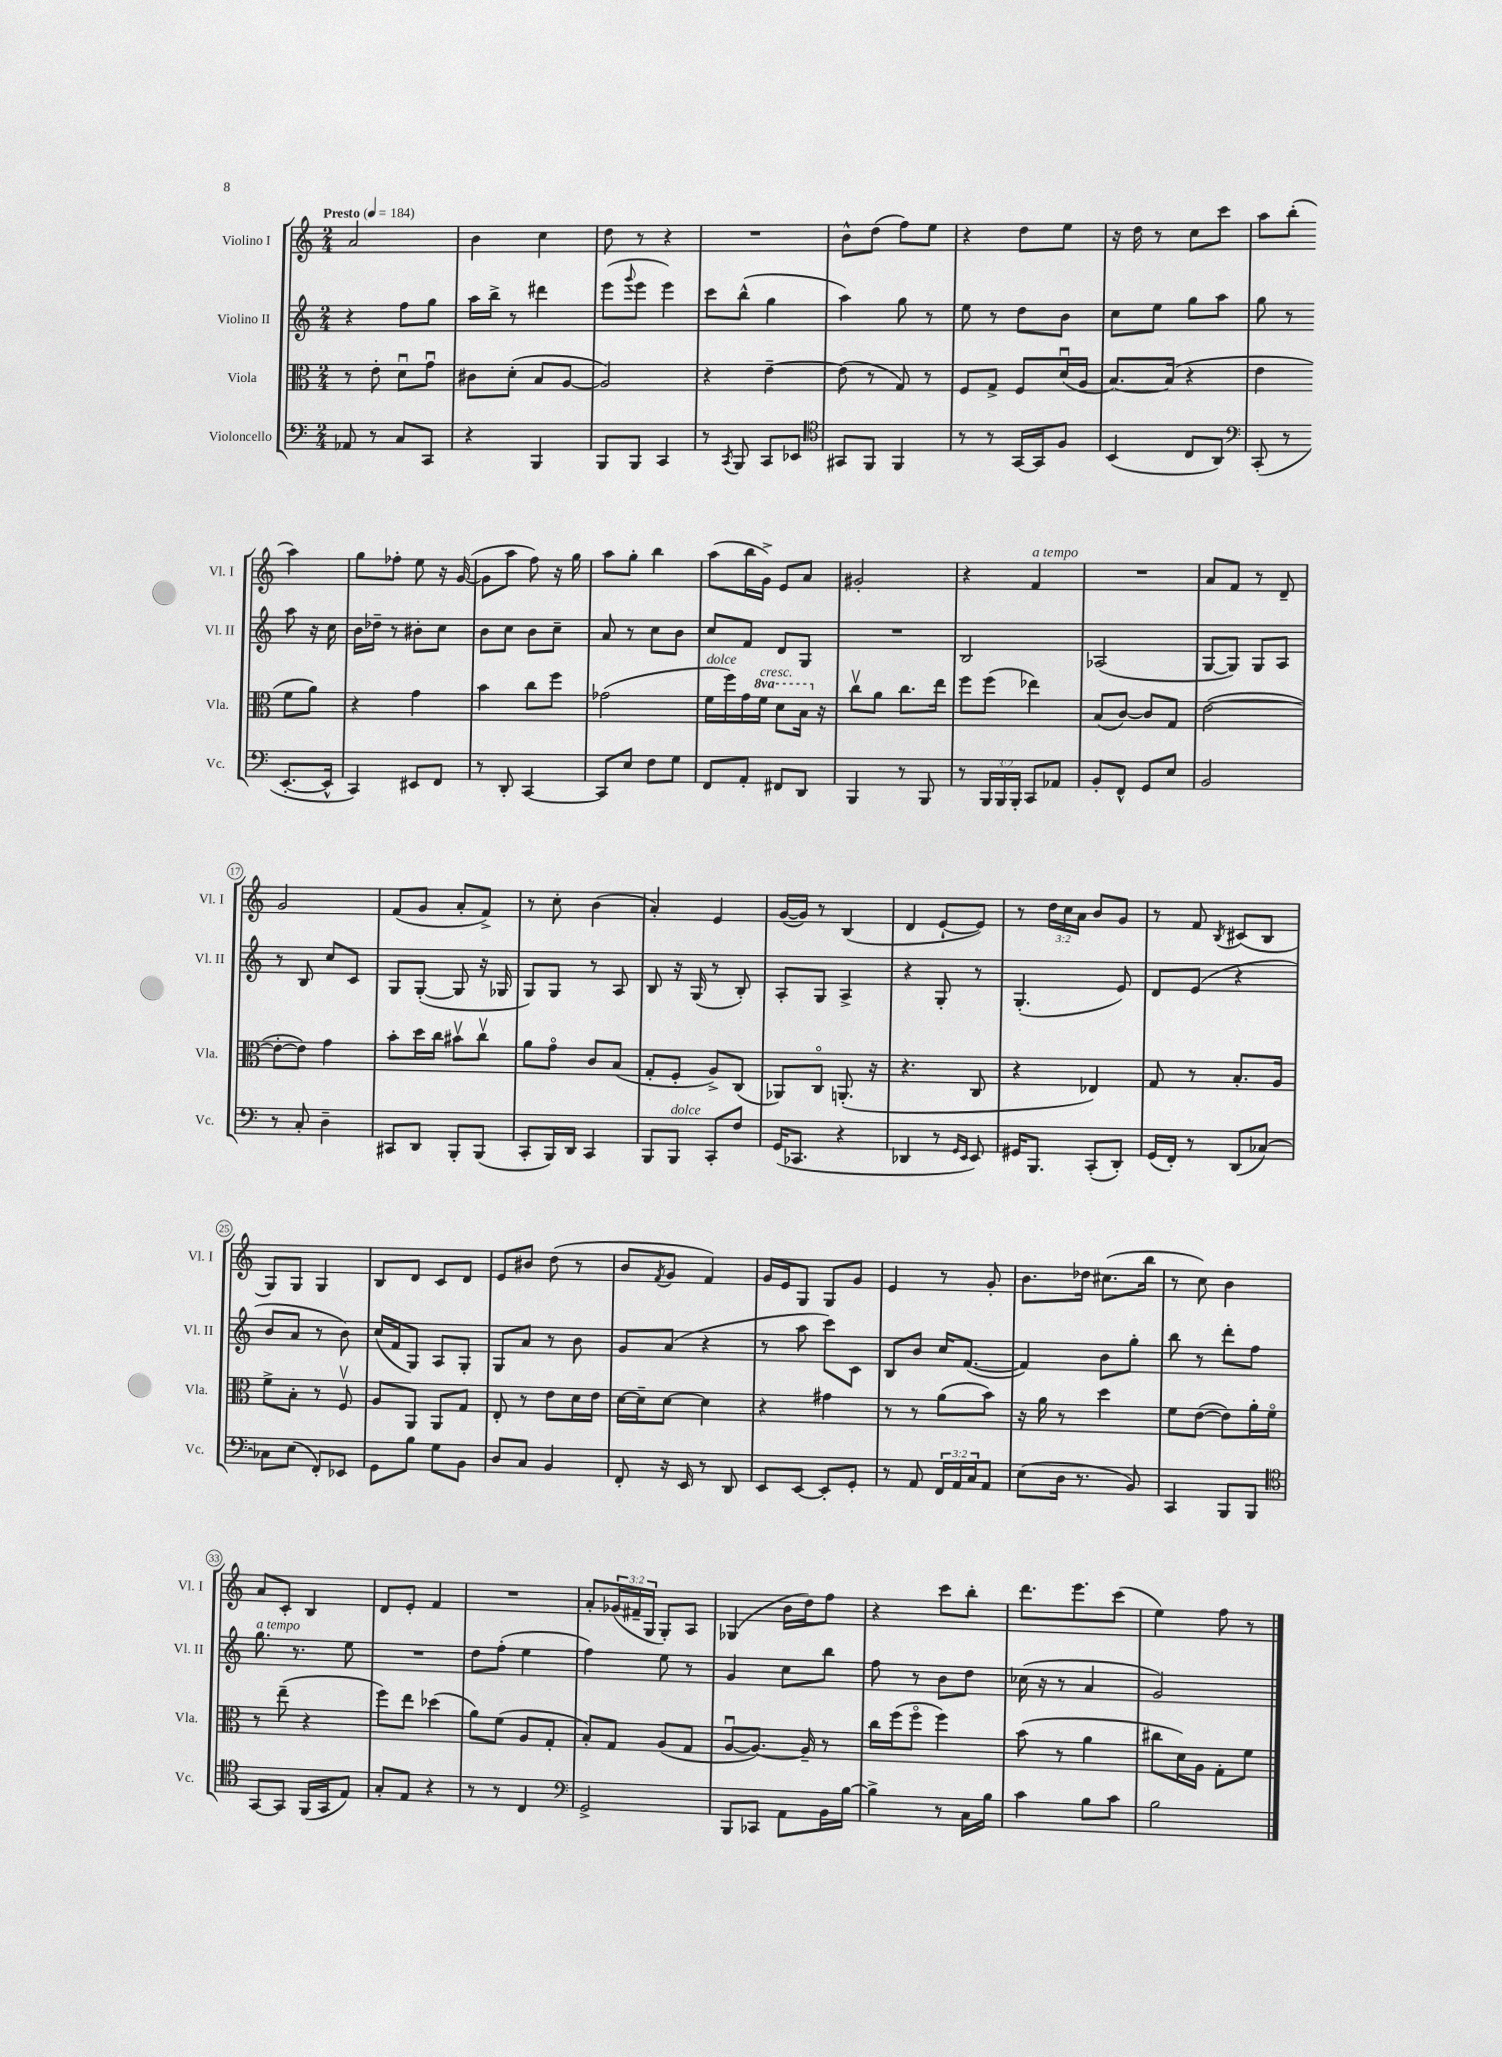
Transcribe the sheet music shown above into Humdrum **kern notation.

**kern	**kern	**kern	**kern
*staff4	*staff3	*staff2	*staff1
*clefF4	*clefC3	*clefG2	*clefG2
*k[]	*k[]	*k[]	*k[]
*M2/4	*M2/4	*M2/4	*M2/4
*MM184	*MM184	*MM184	*MM184
8AA-/	8r	4r	2a/
8r	8e'\	.	.
8C/L	8du\L	8ff\L	.
8CC/J	8gu\J	8gg\J	.
=	=	=	=
4r	8c#\L	16aa\LL	4b\
.	.	16bb^\JJ	.
.	(8d'\J	8r	.
4BBB/	8B/L	4ddd#\	4cc\
.	[8A/J	.	.
=	=	=	=
8BBB/L	2A/])	(8eee\L	8dd\
.	.	8qqggg/	.
8BBB/J	.	8eee\J	8r
4CC/	.	4eee\)	4r
=	=	=	=
8r	4r	8ccc\L	2r
8qCC/	.	.	.
8BBB/	.	(8bb^^\J	.
8CC/L	[4e~\	4gg\	.
8EE-/J	.	.	.
=	=	=	=
*clefC4	*	*	*
8GG#/L	(8e\]	4aa\)	8b^^\L
8FF/J	8r	.	(8dd\J
4FF/	8G/)	8gg\	8ff\L)
.	8r	8r	8ee\J
=	=	=	=
8r	8F/L	8ee\	4r
8r	8G^/J	8r	.
[16GG/LL	8F/L	8dd\L	8dd\L
16GG/]J	.	.	.
8F/J	(16du/L	8b\J	8ee\J
.	16A/JJ	.	.
=	=	=	=
(4BB/	[8.B/L)	8cc\L	16r
.	.	.	16dd\
.	.	8ee\J	8r
.	(16B/]Jk	.	.
8C/L	4r	8gg\L	8cc\L
8AA/J)	.	8aa\J	8ccc\J
=	=	=	=
*clefF4	*	*	*
(8CC'/	4e\	8gg\	8aa\L
8r	.	8r	(8bb'\J
[8.EE'/L	8f\L	8aa\	4aa\)
.	8a\J)	16r	.
16EE^^/]Jk	.	16cc\	.
=	=	=	=
4CC/)	4r	16b\LL	8gg\L
.	.	16dd-~\JJ	.
.	.	8r	8ff-'\J
8EE#/L	4g\	8b#'\L	8ee\
8FF/J	.	8cc\J	16r
.	.	.	([16g/
=	=	=	=
8r	4b\	8b\L	8g\]L
8DD'/	.	8cc\J	8aa\J
[4CC/	8cc\L	8b\L	8ff\)
.	8ff\J	8cc~\J	16r
.	.	.	16gg\
=	=	=	=
8CC/]L	(2g-\	8a/	8aa\L
8E/J	.	8r	8gg'\J
8F\L	.	8cc\L	4bb\
8G\J	.	8b\J	.
=	=	=	=
8FF/L	16f\LL	8cc/L	(8aa\L
.	16ff\)	.	.
8AA'/J	16g\	8f/J	16bb\L
.	16ff\JJ	.	16g^\JJ)
8FF#/L	8dd\L	8d/L	8e/L
8DD/J	16b\Jk	8G/J	8a/J
.	16r	.	.
=	=	=	=
4BBB/	8ccv\L	2r	2g#'/
.	8a\J	.	.
8r	8.cc\L	.	.
8BBB/	.	.	.
.	16ee\Jk	.	.
=	=	=	=
8r	8ff\L	2B/	4r
24BBB/LL	(8ff\J	.	.
24BBB/	.	.	.
24BBB'/JJ	.	.	.
8CC/L	4ee-\)	.	4f/
8AA-/J	.	.	.
=	=	=	=
8BB'/L	(8B/L	(2A-/	2r
8FF^^/J	[8c/J)	.	.
8GG/L	8c/]L	.	.
8E/J	8G/J	.	.
=	=	=	=
2BB/	([2e\	[8G/L	8a/L
.	.	8G/]J)	8f/J
.	.	8G/L	8r
.	.	8A/J	8d~/
=	=	=	=
8r	8e'\_L	8r	2g/
8C'/	8e\]J)	8B/	.
4D~\	4g\	8cc/L	.
.	.	8c/J	.
=	=	=	=
8CC#/L	8b'\L	8G/L	(8f/L
8DD/J	16dd\L	([8G'/J	8g/J
.	16cc\JJ	.	.
8BBB'/L	8b#v\L	8G/]	8a'/L
(8BBB/J	8ccv\J	16r	8f^/J)
.	.	16G-/	.
=	=	=	=
8CC'/L	8a\L	8G/L)	8r
16BBB/L)	8go\J	8G/J	8cc'\
16DD/JJ	.	.	.
4CC/	8c/L	8r	(4b\
.	(8B/J	8A/	.
=	=	=	=
8BBB/L	8G'/L	8B/	4a'/)
8BBB/J	8F'/J	16r	.
.	.	(16G/	.
8CC'/L	8A^/L)	8r	4e/
8F/J	(8C/J	8B'/)	.
=	=	=	=
(16GG/LK	8AA-/L)	8A'/L	([16g/LL
8.CC-/J	.	.	16g/]JJ)
.	8Co/J	8G/J	8r
4r	(8.AA'/	4A^/	(4B/
.	16r	.	.
=	=	=	=
4DD-/	4.r	4r	4d/
8r	.	8G'/	[8e`/L
16qqGG/LL	.	.	.
16qqEE/JJ	.	.	.
8EE/)	8C/	8r	8e/]J)
=	=	=	=
16GG#/LK	4r	(4.G'/	8r
8.BBB/J	.	.	.
.	.	.	24dd\LL
.	.	.	24cc\
.	.	.	24a\JJ
(8CC'/L	4E-/)	.	8b/L
8DD'/J)	.	8e/)	8g/J
=	=	=	=
(16GG/LL	8G/	8d/L	8r
16FF'/JJ)	.	.	.
8r	8r	(8e/J	8f/
.	.	.	8qB/
(8DD/L	8.B'/L	4r	(8c#/L
[8C-/J)	.	.	8B/J
.	16A/Jk	.	.
=	=	=	=
8C-\]L	8f^\L	8b/L	8G/L)
(8E\J	8B'\J	8a/J	8G/J
8FF'/L)	8r	8r	4G/
8EE-/J	8Fv/	8b\)	.
=	=	=	=
8GG\L	8A/L	(16cc/LL	8B/L
.	.	16f/J	.
8B\J	8AA/J	8G/J)	8d/J
8G\L	8AA/L	8A/L	8c/L
8BB\J	8G/J	8G'/J	8d/J
=	=	=	=
8D/L	8E'/	8G/L	8e/L
8C/J	8r	8a/J	8b#/J
4BB/	8e\L	8r	(8dd\
.	16d\L	8b\	8r
.	16e\JJ	.	.
=	=	=	=
8FF'/	[16d\LL	8g/L	8b/L
.	16d~\]J	.	.
.	.	.	8qf/
16r	[8d\J	(8a/J	8g/J
16EE/	.	.	.
8r	4d\]	4r	4f/)
8DD/	.	.	.
=	=	=	=
8EE/L	4r	8r	16g/LL
.	.	.	16e/J
[8EE/J	.	8aa\	8G/J
8EE'/]L	4g#\	8ccc\L)	8G/L
8GG'/J	.	8c\J	8g/J
=	=	=	=
8r	8r	8B/L	4e/
8AA/	8r	8b/J	.
24FF/LL	(8a\L	16cc/LK	8r
24AA/	.	.	.
.	.	([8.f/J	.
24C/J	.	.	.
8AA/J	8b\J)	.	8g'/
=	=	=	=
(8E\L	16r	4f/])	8.b\L
.	16a\	.	.
16D\Jk	8r	.	.
8.r	.	.	16dd-\Jk
.	4dd\	8b\L	(8.cc#\L
8BB/)	.	8gg'\J	.
.	.	.	16bb\Jk
=	=	=	=
4CC/	8f\L	8bb\	8r
.	([8e\J	8r	8cc\)
8BBB/L	8e\]L)	8ddd'\L	4b\
8BBB/J	16a'\L	8ff\J	.
.	16fo\JJ	.	.
=	=	=	=
*clefC4	*	*	*
[8GG/L	8r	8.gg\	8a/L
8GG/]J	(8ee~\	.	8c'/J
.	.	8.r	.
(16FF/LL	4r	.	4B/
16GG/J	.	.	.
8E/J)	.	8ee\	.
=	=	=	=
8G'/L	8ff\L)	2r	8d/L
8E/J	8ee\J	.	8e'/J
4r	(4dd-\	.	4f/
=	=	=	=
8r	8a\L)	8dd\L	2r
8r	(8f\J	(8ff'\J	.
4C/	8A/L	4ee\	.
.	8G'/J	.	.
=	=	=	=
*clefF4	*	*	*
2GG^/	8B'/L)	4ff\)	8a'/L
.	8G/J	.	(24g-/L
.	.	.	24f#~/
.	.	.	24G/JJ
.	(8A/L	8ee\	8G'/L)
.	8G/J	8r	8A/J
=	=	=	=
8BBB/L	[8Au/L	4g/	(4G-/
8CC-/J	8.A/_J)	.	.
8AA\L	.	8cc\L	16b\LL
.	16A~/]	.	16dd\J)
16BB\L	8r	8bb\J	8ff\J
[16B\JJ	.	.	.
=	=	=	=
4B^\]	16cc\LL	8ff\	4r
.	(16ff\J	.	.
.	8ffo\J	8r	.
8r	4ff\)	8b\L	8ccc\L
16C\LL	.	8dd\J	8bb'\J
16B\JJ	.	.	.
=	=	=	=
4c\	(8b\	(16cc-\	8.ddd\L
.	.	16r	.
.	8r	8r	.
.	.	.	8.eee\
8B\L	4a\	4a/	.
8c\J	.	.	(8ccc\J
=	=	=	=
2B\	8cc#\L	2g/)	4ee\)
.	16d\L)	.	.
.	16A\JJ	.	.
.	8G'\L	.	8ff\
.	8f\J	.	8r
==	==	==	==
*-	*-	*-	*-
